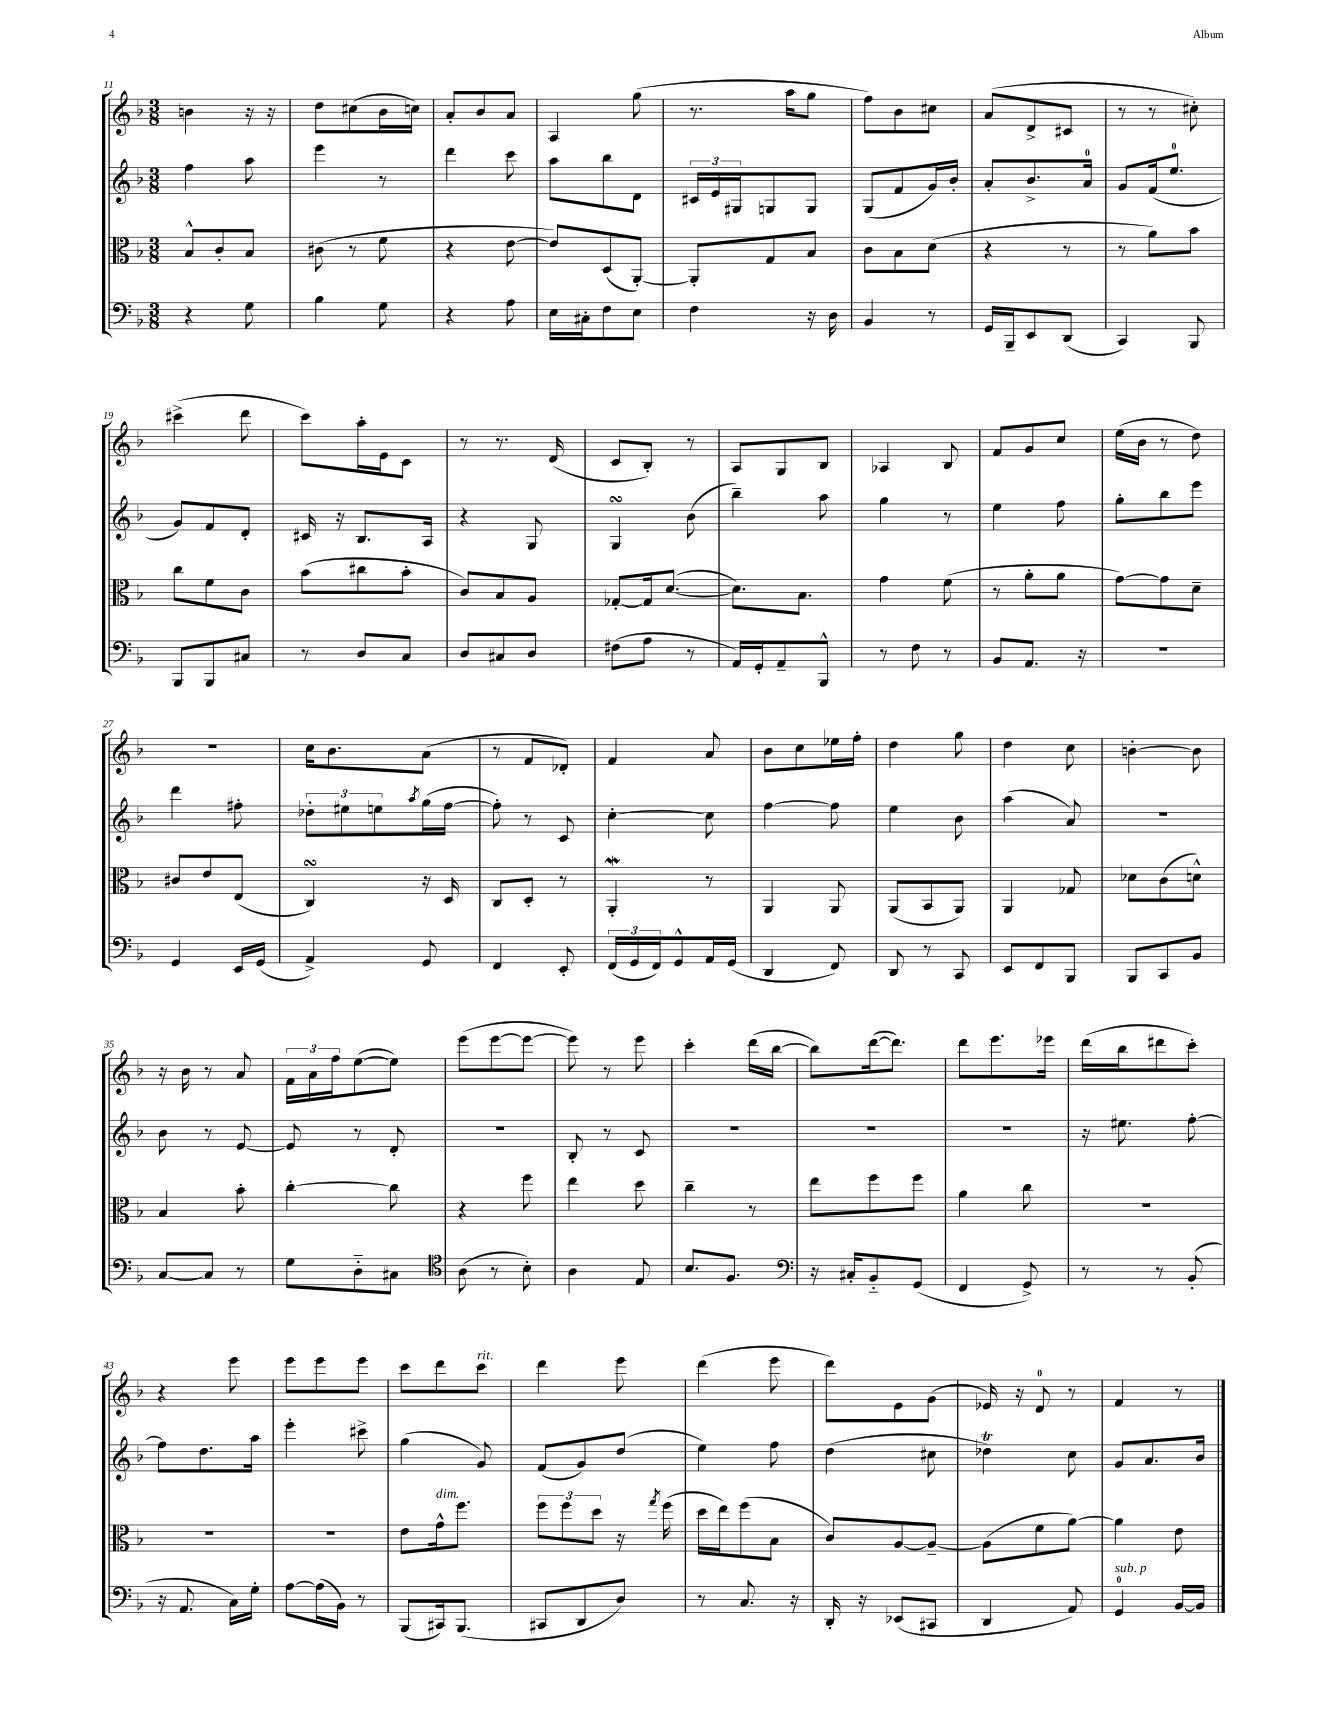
<<
\new StaffGroup <<
\new Staff = "s0" {
    \clef treble \key f \major \numericTimeSignature \time 3/8
    b'4 r16 r16 |
    d''8 cis''8( bes'16 c''16) |
    a'8-. bes'8 a'8 |
    a4 g''8( |
    r8. a''16 g''8 |
    f''8) bes'8 cis''8 |
    a'8( d'8-> cis'8 |
    r8 r8 cis''8-.) |
    cis'''4->( d'''8 |
    c'''8) a''16-. e'16 c'8 |
    r8 r8. d'16( |
    c'8 bes8-.) r8 |
    a8 g8 bes8 |
    aes4 bes8 |
    f'8 g'8 c''8 |
    e''16( bes'16 r8 d''8) |
    R4. |
    c''16 bes'8. a'8( |
    r8 f'8 des'8-.) |
    f'4 a'8 |
    bes'8 c''8 ees''16 f''16-. |
    d''4 g''8 |
    d''4 c''8 |
    b'4~-. b'8 |
    r16 bes'16 r8 a'8 |
    \tuplet 3/2 { f'16 a'16 f''16 } e''8~( e''8) |
    e'''8( e'''8~ e'''8~ |
    e'''8) r8 e'''8 |
    c'''4-. d'''16( bes''16~ |
    bes''8) d'''16~( d'''8.) |
    d'''8 e'''8. ees'''16 |
    d'''16( bes''16 dis'''8 c'''8-.) |
    r4 e'''8 |
    e'''8 e'''8 e'''8 |
    c'''8 d'''8 c'''8^\markup { \italic "rit." } |
    d'''4 e'''8 |
    d'''4( e'''8 |
    d'''8) e'8 g'8( |
    ees'16) r16 d'8-0 r8 |
    f'4 r8 \bar "|." |
}
\new Staff = "s1" {
    \clef treble \key f \major \numericTimeSignature \time 3/8
    f''4 a''8 |
    e'''4 r8 |
    d'''4 c'''8 |
    a''8 bes''8 d'8 |
    \tuplet 3/2 { cis'16 e'16 gis16 } g8 g8 |
    g8( f'8 g'16) bes'16-. |
    a'8-. bes'8.-> a'16-0 |
    g'8 f'16( e''8.-0 |
    g'8) f'8 d'8-. |
    cis'16 r16 bes8. a16 |
    r4 g8 |
    g4\turn bes'8( |
    bes''4--) a''8 |
    g''4 r8 |
    e''4 f''8 |
    g''8-. bes''8 e'''8 |
    d'''4 fis''8-. |
    \tuplet 3/2 { des''8-. eis''8 e''8 } \acciaccatura { a''8 } g''16( f''16~ |
    f''8-.) r8 c'8 |
    c''4~-. c''8 |
    f''4~ f''8 |
    e''4 bes'8 |
    a''4( a'8) |
    R4. |
    bes'8 r8 e'8~ |
    e'8 r8 d'8-. |
    R4. |
    bes8-. r8 c'8 |
    R4. |
    R4. |
    R4. |
    r16 eis''8. f''8~-. |
    f''8 d''8. a''16 |
    e'''4-. cis'''8-> |
    g''4( g'8) |
    f'8( g'8) d''8( |
    e''4) f''8 |
    d''4( cis''8 |
    des''4\trill) c''8 |
    g'8 a'8. bes'16 \bar "|." |
}
\new Staff = "s2" {
    \clef alto \key f \major \numericTimeSignature \time 3/8
    bes8-^ c'8-. bes8 |
    cis'8( r8 f'8 |
    r4 e'8~ |
    e'8) d8( a,8~-.) |
    a,8-. g8 bes8 |
    c'8 bes8 d'8( |
    r4 r8 |
    r8 a'8) bes'8 |
    c''8 f'8 c'8 |
    bes'8( cis''8 bes'8-. |
    c'8) bes8 a8 |
    ges8~-. ges16 d'8.~( |
    d'8.) bes8. |
    g'4 f'8( |
    r8 a'8-. a'8 |
    g'8~) g'8 d'8-- |
    cis'8 e'8 e8( |
    c4\turn) r16 d16 |
    c8 d8-. r8 |
    a,4-.\mordent r8 |
    a,4 a,8 |
    a,8( bes,8 a,8) |
    a,4 ges8 |
    des'8 c'8( d'8-^) |
    bes4 bes'8-. |
    c''4~-. c''8 |
    r4 f''8 |
    e''4 d''8 |
    c''4-- r8 |
    e''8 f''8 f''8 |
    a'4 c''8 |
    R4. |
    R4. |
    R4. |
    e'8 g'16-^^\markup { \italic "dim." } f''8. |
    \tuplet 3/2 { f''8 f''8 d''8 } r16 \acciaccatura { g''8 } f''16( |
    d''16 e''16) f''8( bes8 |
    c'8) a8~ a8~-- |
    a8( f'8 a'8~) |
    a'4 e'8 \bar "|." |
}
\new Staff = "s3" {
    \clef bass \key f \major \numericTimeSignature \time 3/8
    r4 g8 |
    bes4 g8 |
    r4 a8 |
    e16 cis16-. f8 e8 |
    f4 r16 d16 |
    bes,4 r8 |
    g,16 bes,,16-- e,8 d,8( |
    c,4) bes,,8 |
    bes,,8 bes,,8 cis8 |
    r8 d8 c8 |
    d8 cis8 d8 |
    fis8( a8 r8 |
    a,16) g,16-. a,8-- bes,,8-^ |
    r8 f8 r8 |
    bes,8 a,8. r16 |
    R4. |
    g,4 e,16 g,16( |
    a,4->) g,8 |
    f,4 e,8-. |
    \tuplet 3/2 { f,16( g,16 f,16) } g,8-^ a,16 g,16( |
    d,4 f,8) |
    d,8 r8 c,8 |
    e,8 f,8 bes,,8 |
    bes,,8 c,8 bes,8 |
    c8~ c8 r8 |
    g8 d8-_ cis8 |
    \clef tenor a8( r8 bes8-.) |
    a4 e8 |
    bes8. f8. |
    \clef bass r16 cis16-. bes,8-_ g,8( |
    f,4 g,8->) |
    r8 r8 bes,8-.( |
    r16 a,8. c16) g16-. |
    a8~ a16( bes,16) r8 |
    bes,,8( cis,16) bes,,8.( |
    cis,8 d,8 d8) |
    r8 c8. r16 |
    d,16-. r16 ees,8( cis,8 |
    d,4 a,8) |
    g,4-0^\markup { \italic "sub. p" } bes,16~ bes,16 \bar "|." |
}
>>
>>
\layout { \context { \Score currentBarNumber = #11 } }
